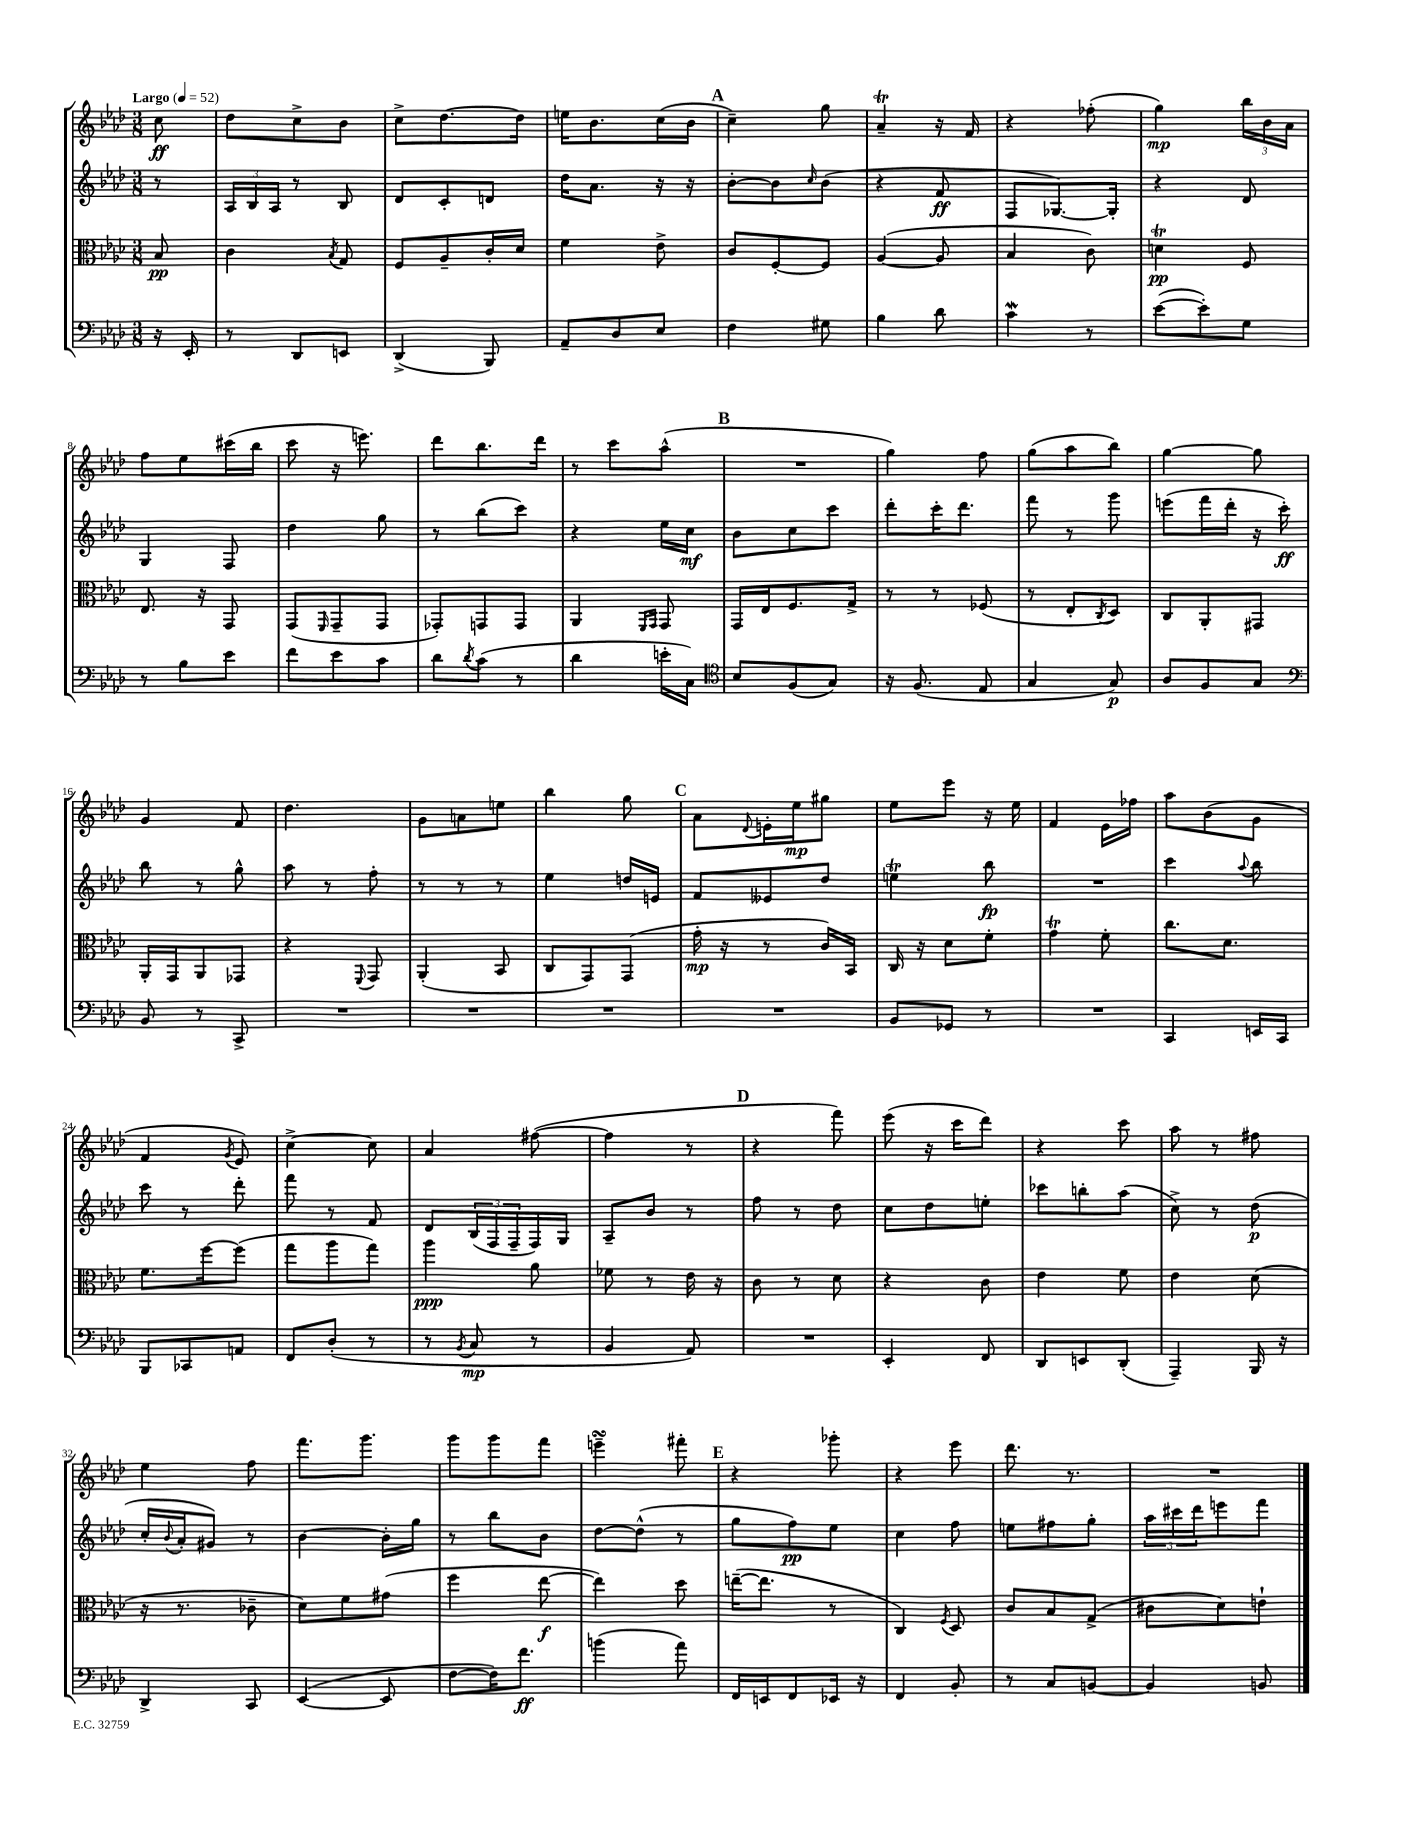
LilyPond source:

<<
\new StaffGroup <<
\new Staff = "s0" {
    \clef treble \key aes \major \numericTimeSignature \time 3/8 \partial 8 \tempo "Largo" 4 = 52
    c''8\ff |
    des''8 c''8-> bes'8 |
    c''8-> des''8.~ des''16 |
    e''16 bes'8. c''16( bes'16 |
    \mark \markup { \bold "A" } c''4--) g''8 |
    aes'4--\trill r16 f'16 |
    r4 fes''8-.( |
    g''4\mp) \tuplet 3/2 { bes''16 bes'16 aes'16 } |
    f''8 ees''8 cis'''16( bes''16 |
    c'''8 r16 e'''8.) |
    des'''8 bes''8. des'''16 |
    r8 c'''8 aes''8-^( |
    \mark \markup { \bold "B" } R4. |
    g''4) f''8 |
    g''8( aes''8 bes''8) |
    g''4~ g''8 |
    g'4 f'8 |
    des''4. |
    g'8 a'8 e''8 |
    bes''4 g''8 |
    \mark \markup { \bold "C" } aes'8 \appoggiatura { des'8 } e'16-. ees''16\mp gis''8 |
    ees''8 ees'''8 r16 ees''16 |
    f'4 ees'16 fes''16 |
    aes''8 bes'8( g'8 |
    f'4 \acciaccatura { g'8 } ees'8) |
    c''4~-> c''8 |
    aes'4 fis''8~( |
    fis''4 r8 |
    \mark \markup { \bold "D" } r4 f'''8) |
    ees'''8( r16 c'''16 des'''8) |
    r4 c'''8 |
    aes''8 r8 fis''8 |
    ees''4 f''8 |
    f'''8. g'''8. |
    g'''8 g'''8 f'''8 |
    e'''4--\turn fis'''8-. |
    \mark \markup { \bold "E" } r4 ges'''8-. |
    r4 ees'''8 |
    des'''8. r8. |
    R4. \bar "|." |
}
\new Staff = "s1" {
    \clef treble \key aes \major \numericTimeSignature \time 3/8 \partial 8
    r8 |
    \tuplet 3/2 { aes16 bes16 aes16 } r8 bes8 |
    des'8 c'8-. d'8 |
    des''16 aes'8. r16 r16 |
    \mark \markup { \bold "A" } bes'8~-. bes'8 \grace { c''16 } bes'8( |
    r4 f'8\ff |
    f8 ges8.~) ges16-. |
    r4 des'8 |
    g4 f8 |
    des''4 g''8 |
    r8 bes''8( c'''8) |
    r4 ees''16 c''16\mf |
    \mark \markup { \bold "B" } bes'8 c''8 c'''8 |
    des'''8-. c'''16-. des'''8. |
    f'''8 r8 g'''8 |
    e'''8( f'''16 des'''16-. r16 c'''16-.\ff) |
    bes''8 r8 g''8-^ |
    aes''8 r8 f''8-. |
    r8 r8 r8 |
    ees''4 d''16 e'16 |
    \mark \markup { \bold "C" } f'8 eeses'8 des''8 |
    e''4\trill bes''8\fp |
    R4. |
    c'''4 \appoggiatura { aes''8 } bes''8 |
    c'''8 r8 des'''8-. |
    f'''8 r8 f'8 |
    des'8 \tuplet 3/2 { bes16( f16 f16-- } f16) g16 |
    aes8-- bes'8 r8 |
    \mark \markup { \bold "D" } f''8 r8 des''8 |
    c''8 des''8 e''8-. |
    ces'''8 b''8-. aes''8( |
    c''8->) r8 des''8\p( |
    c''16-. \appoggiatura { bes'8 } aes'16-. gis'8) r8 |
    bes'4~ bes'16-. g''16 |
    r8 bes''8 bes'8 |
    des''8~ des''8-^( r8 |
    \mark \markup { \bold "E" } g''8 f''8\pp) ees''8 |
    c''4 f''8 |
    e''8 fis''8 g''8-. |
    \tuplet 3/2 { aes''16 cis'''16 des'''16 } e'''8 f'''8 \bar "|." |
}
\new Staff = "s2" {
    \clef alto \key aes \major \numericTimeSignature \time 3/8 \partial 8
    bes8\pp |
    c'4 \acciaccatura { bes8 } g8 |
    f8 aes8-- c'16-. des'16 |
    f'4 ees'8-> |
    \mark \markup { \bold "A" } c'8 f8~-. f8 |
    aes4~( aes8 |
    bes4 c'8) |
    d'4\trill\pp f8 |
    ees8. r16 g,8 |
    g,8( \grace { f,16 } g,8-- g,8 |
    ges,8-.) g,8 g,8 |
    aes,4 \grace { f,16 g,16 } g,8 |
    \mark \markup { \bold "B" } g,16 ees16 f8. g16-> |
    r8 r8 fes8( |
    r8 ees8-. \acciaccatura { c8 } des8) |
    c8 aes,8-. gis,8 |
    aes,16-. g,16 aes,8 ges,8 |
    r4 \appoggiatura { f,8 } g,8 |
    aes,4-.( bes,8 |
    c8 g,8) g,8( |
    \mark \markup { \bold "C" } g'16-.\mp r16 r8 c'16) bes,16 |
    c16 r16 des'8 f'8-. |
    g'4\trill f'8-. |
    c''8. des'8. |
    f'8. f''16~ f''8( |
    g''8 aes''8 g''8) |
    aes''4\ppp aes'8 |
    fes'8 r8 ees'16 r16 |
    \mark \markup { \bold "D" } c'8 r8 des'8 |
    r4 c'8 |
    ees'4 f'8 |
    ees'4 des'8( |
    r16 r8. ces'8-- |
    des'8) f'8 gis'8( |
    f''4 ees''8~\f |
    ees''4) des''8 |
    \mark \markup { \bold "E" } e''16~--( e''8. r8 |
    c4) \acciaccatura { f8 } des8 |
    c'8 bes8 g8->( |
    cis'8 des'8) e'8-! \bar "|." |
}
\new Staff = "s3" {
    \clef bass \key aes \major \numericTimeSignature \time 3/8 \partial 8
    r16 ees,16-. |
    r8 des,8 e,8 |
    des,4->( bes,,8) |
    aes,8-- des8 ees8 |
    \mark \markup { \bold "A" } f4 gis8 |
    bes4 des'8 |
    c'4\mordent r8 |
    ees'8~( ees'8-.) g8 |
    r8 bes8 ees'8 |
    f'8 ees'8 c'8 |
    des'8 \acciaccatura { des'8 } c'8( r8 |
    des'4 e'16-. c16) |
    \mark \markup { \bold "B" } \clef tenor bes8 f8( g8) |
    r16 f8.( ees8 |
    g4 g8\p) |
    aes8 f8 g8 |
    \clef bass bes,8 r8 c,8-> |
    R4. |
    R4. |
    R4. |
    \mark \markup { \bold "C" } R4. |
    bes,8 ges,8 r8 |
    R4. |
    c,4 e,16 c,16 |
    bes,,8 ces,8 a,8 |
    f,8 des8-.( r8 |
    r8 \acciaccatura { bes,8 } c8\mp r8 |
    bes,4 aes,8) |
    \mark \markup { \bold "D" } R4. |
    ees,4-. f,8 |
    des,8 e,8 des,8-.( |
    aes,,4--) bes,,16 r16 |
    des,4-> c,8 |
    ees,4~( ees,8 |
    f8~ f16) f'8.\ff |
    b'4( aes'8) |
    \mark \markup { \bold "E" } f,16 e,16 f,8 ees,16 r16 |
    f,4 bes,8-. |
    r8 c8 b,8~ |
    b,4 b,8 \bar "|." |
}
>>
>>
